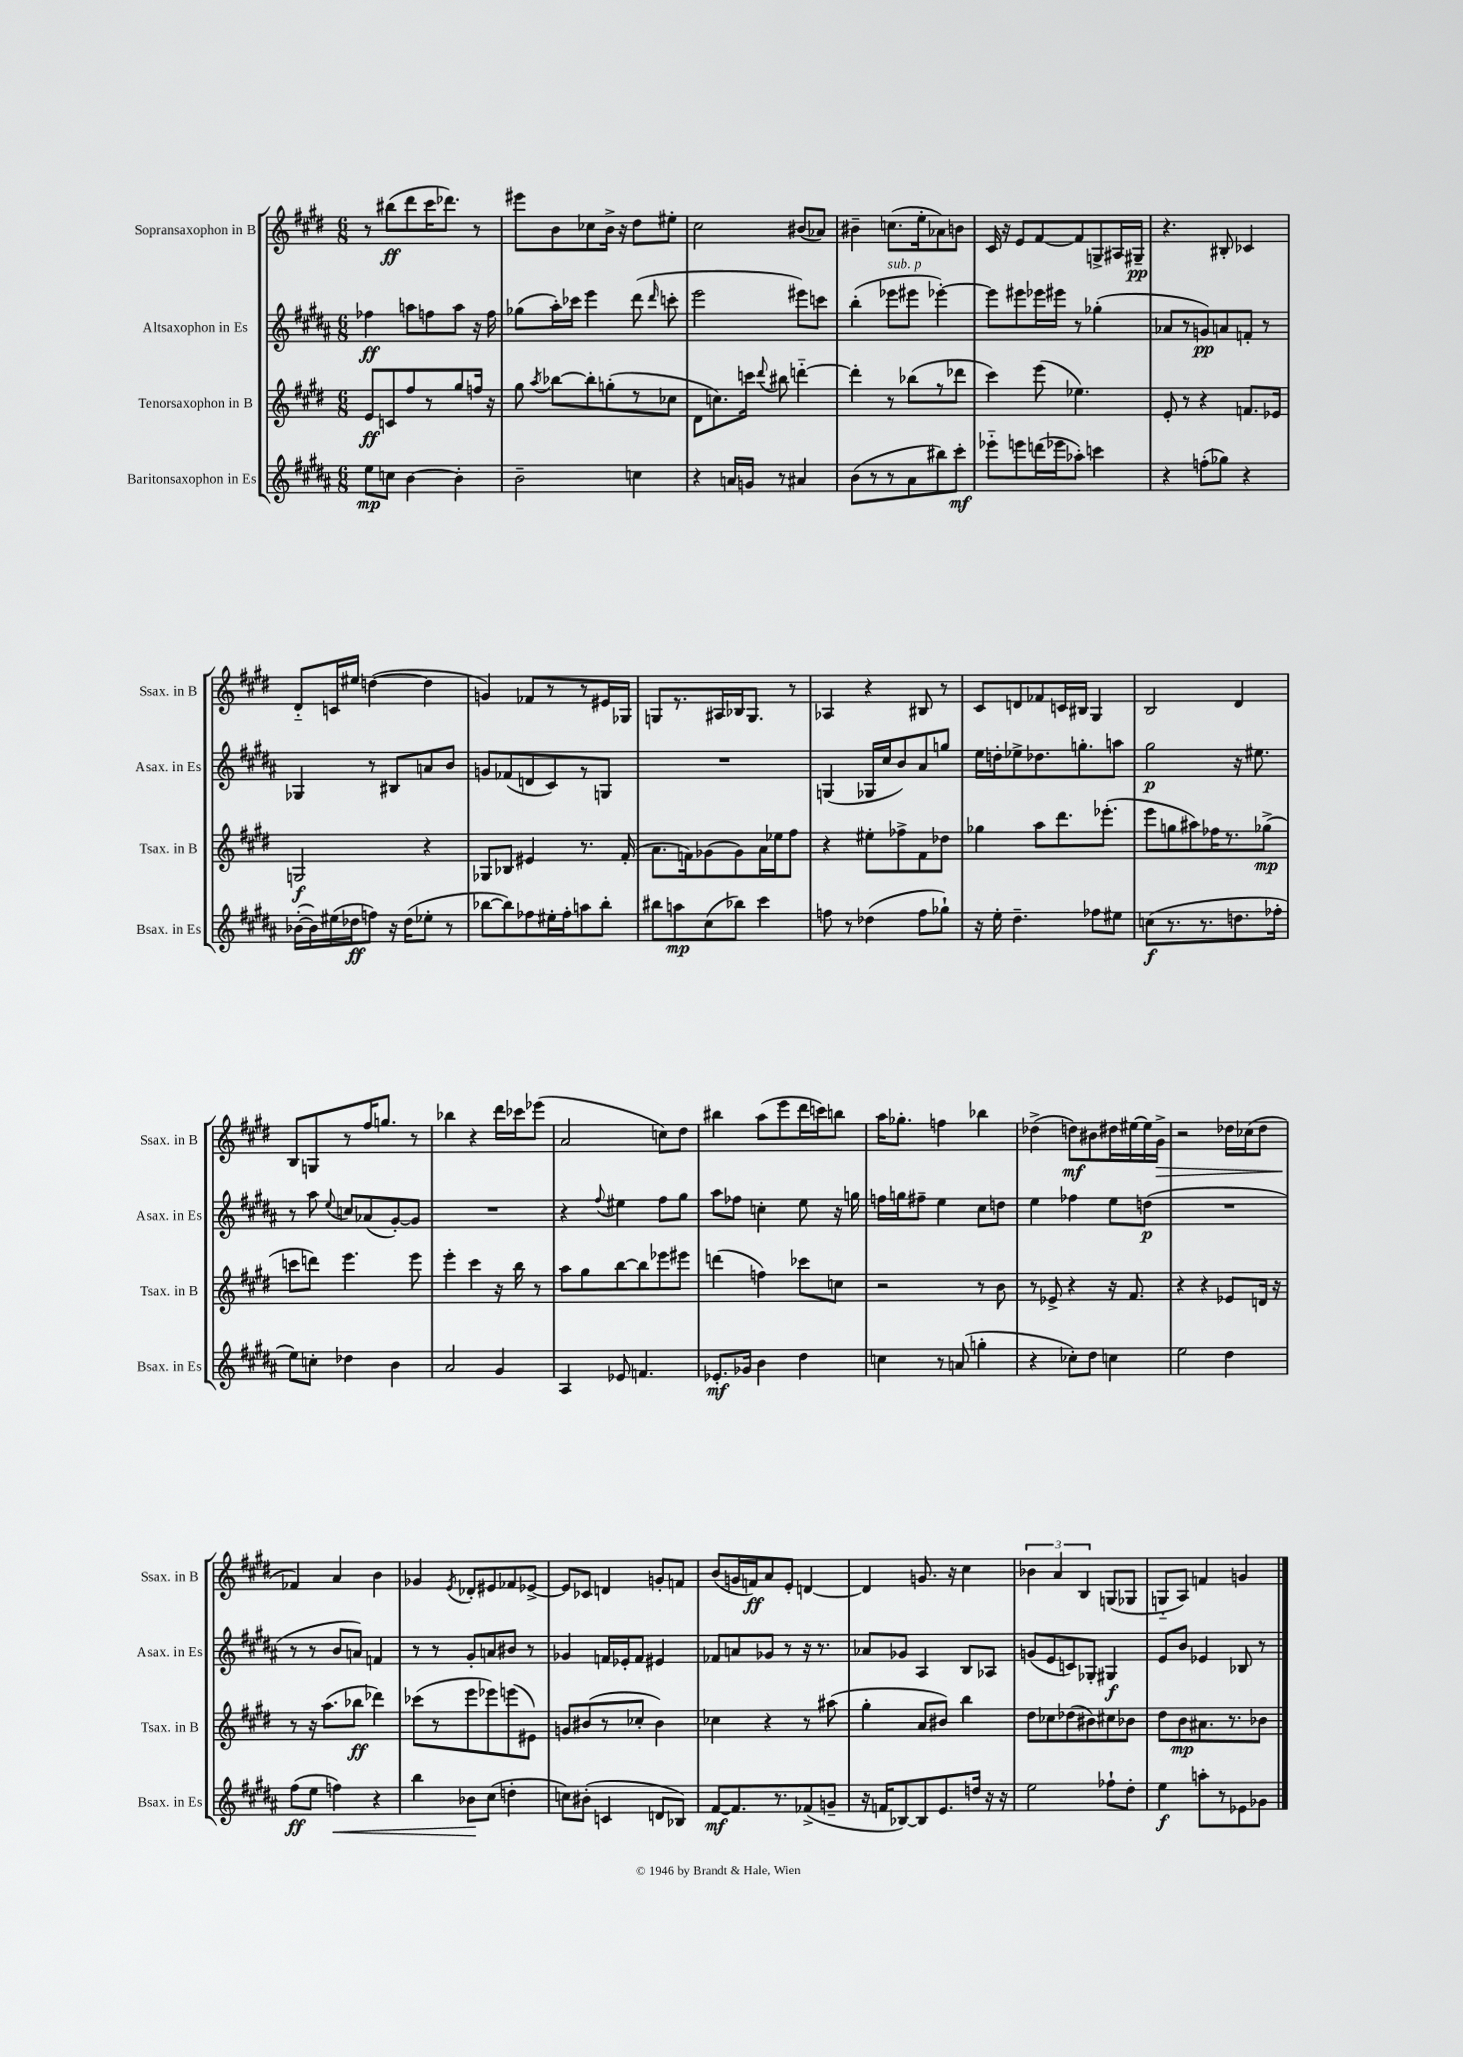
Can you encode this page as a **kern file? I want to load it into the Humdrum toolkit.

**kern	**kern	**kern	**kern
*staff4	*staff3	*staff2	*staff1
*clefG2	*clefG2	*clefG2	*clefG2
*k[f#c#g#d#a#]	*k[f#c#g#d#]	*k[f#c#g#d#a#]	*k[f#c#g#d#]
*M6/8	*M6/8	*M6/8	*M6/8
8ee\L	8e/L	4ff-\	8r
8cc\J	8c/	.	(8bb#\L
[4b\	8ff#/	8aa\L	8ddd#\
.	8r	8ff\	16ccc#\K
.	.	.	8.ddd-\J)
4b'\]	8gg#/	8aa\J	.
.	16ff/Jk	16r	8r
.	16r	16ff\	.
=	=	=	=
2b~\	8gg#\	(8gg-\L	8eee#\L
.	8qaa/	.	.
.	[8bb-\L	16aa#'\L)	8b\
.	.	16ccc-\JJ	.
.	8bb-'\]	4eee\	8cc-\
.	(8gg'\	.	16b^\Jk
.	.	.	16r
4cc\	8r	(8ddd#\	8dd#\L
.	.	16qqddd#/	.
.	8cc-\J	8ccc'\	8ee#'\J
=	=	=	=
4r	8d#\L	2eee\	2cc#\
.	8.cc\)	.	.
16a/LL	.	.	.
16g/JJ	16ccc\Jk	.	.
.	8qqddd#/	.	.
8r	8bb#\	.	.
4a#/	[4ddd'~\	8eee#\L)	(8b#/L
.	.	8ccc\J	8a-/J)
=	=	=	=
(8b\L	4ddd'\]	(4bb'\	4b#~\
8r	.	.	.
8r	8r	8eee-\L	(8.cc\L
8a#\	(8bb-\L	8eee#\J	.
.	.	.	16ee'\k
8bb#\)	8r	[4eee-'\)	8a-\)
8ccc#'\J	8ddd-\J	.	8b\J
=	=	=	=
8eee-'~\L	4ccc#\)	8eee-\]L	16c#/
.	.	.	16r
8eee\	.	8eee#\	8e/L
(16ddd\L	(8eee\	16eee-\L	[8f#/
16eee-\J	.	16eee#\JJ	.
8aa-'\J)	4.ee-\)	8r	8f#/]
4ccc\	.	(4gg-'\	8G^/
.	.	.	16A#/L
.	.	.	16G#~/JJ
=	=	=	=
4r	8e'/	8a-/L	4.r
.	8r	8r	.
(8ff'\L	4r	8g/)	.
8gg-\J)	.	8a/	8B#'/
4r	8.f/L	8f'/J	4c-/
.	.	8r	.
.	16e-/Jk	.	.
=	=	=	=
([16b-'\LL	2G/	4G-/	8d#'~/L
16b-\])	.	.	.
(16ee#\	.	.	16c/L
16dd-\J	.	.	16ee#/JJ
8ff\J)	.	8r	([4dd\
16r	.	8B#/L	.
(16dd-\LK	.	.	.
8ee-'\J	4r	8a/	4dd\]
8r	.	8b/J	.
=	=	=	=
[8bb-\L	8G-/L	8g/L	4g/)
8bb-\])	8B-/J	(8f-/	.
8ff-\	4e#/	8d/	8f-/L
16ee#'\L	.	8c#/)	8r
16ff-'\J	.	.	.
8aa\	8.r	8r	8r
8bb-'\J	.	8G/J	16e#/L
.	(16f#'/	.	16G-/JJ
=	=	=	=
8bb#\L	8.a\L	2.r	8G/L
8aa\	.	.	8.r
.	16f\k)	.	.
(8cc#\	(8g-\	.	.
.	.	.	16A#/L
8bb-\J)	8g-\)	.	16B-/J
.	.	.	8.G/J
4ccc#\	16a\L	.	.
.	16ee-\J	.	.
.	8ff#\J	.	8r
=	=	=	=
8ff\	4r	(4G/	4A-/
8r	.	.	.
(4dd-\	8ee#'\L	16G-/LL	4r
.	.	16cc#/J	.
.	8ff-^\	8b/)	.
8ff\L	8f#\	8a#/	8B#/
8gg-`\J)	8dd-\J	8gg/J	8r
=	=	=	=
16r	4gg-\	16ee\LL	8c#/L
16ee'\	.	16dd'\J	.
4.dd#~\	.	8ee-^\	8d/
.	8aa\L	8.dd-\	8f-/
.	8.ddd#\	.	16c/L
.	.	8.gg'\	16B#/JJ
8ff-\L	.	.	4G#/
.	(8.eee-'\J	.	.
8ee#\J	.	8aa\J	.
=	=	=	=
(8cc\L	8eee\L	2gg#\	2B/
8.r	8gg\	.	.
.	8aa#\)	.	.
8.r	.	.	.
.	16ff-\K	.	.
.	8.r	.	.
8.dd\	.	16r	4d#/
.	.	8.ee#\	.
.	(8gg-^\J	.	.
16ff-'\Jk	.	.	.
=	=	=	=
8ee\L)	8ccc\L	8r	8B/L
8cc'\J	8ddd\J)	8aa#\	8G/
.	.	8qqee/	.
4dd-\	4.eee\	8cc/L	8r
.	.	(8a-/	16ff#/K
.	.	.	8.gg/J
4b\	.	[8g#'/)	.
.	8eee\	8g#/]J	8r
=	=	=	=
2a#/	4eee'\	2.r	4bb-\
.	4ccc#\	.	4r
4g#/	16r	.	16ddd#\LL
.	16bb\	.	16ccc-\J
.	8r	.	(8eee-\J
=	=	=	=
4A#/	8aa\L	4r	2a/
.	8gg#\	.	.
.	.	8qqff#/	.
8e-/	[8bb\	4ee#\	.
4.f/	8bb\]	.	.
.	8eee-\	8ff#\L	8cc\L)
.	8eee#\J	8gg#\J	8dd#\J
=	=	=	=
8.e-'/L	(4ddd\	8aa#\L	4bb#\
.	.	8ff-\J	.
16g-/Jk	.	.	.
4b\	4ff\)	4cc'\	(8aa\L
.	.	.	8eee\
4dd#\	8ccc-\L	8ee\	16ddd#\L
.	.	.	16ccc\J)
.	8cc\J	16r	8bb\J
.	.	16gg\	.
=	=	=	=
4cc\	2r	16ff\LL	16aa\LK
.	.	16gg\J	8.gg-'\J
.	.	8ff#~\J	.
8r	.	4ee\	4ff\
(8a/	.	.	.
4gg'\	8r	8cc#\L	4bb-\
.	8b\	8dd\J	.
=	=	=	=
4r	8r	4ee\	(4dd-^\
.	8e-^/	.	.
8cc-'\L)	4r	4ff-\	8dd\L)
8dd#\J	.	.	8b#\
4cc\	16r	8ee\L	16dd#\L
.	8.f#/	.	[16ee#\
.	.	(8dd\J	16ee#\]
.	.	.	16g#^\JJ
=	=	=	=
2ee\	4r	2.r	2r
.	4r	.	.
4dd#\	8e-/L	.	16dd-\LL
.	.	.	(16cc-\J
.	16d/Jk	.	8dd-\J
.	16r	.	.
=	=	=	=
(8ff#\L	8r	8r	4f-/)
8ee\J	16r	8r	.
.	(8.aa\L	.	.
4ff\)	.	8b/L	4a/
.	8bb-\J	8a/J)	.
4r	4ddd-\)	4f/	4b\
=	=	=	=
4bb\	(8ccc-\L	8r	4g-/
.	8r	8r	.
.	.	.	8qe/
8b-\L	8eee\	8g#'/L	8d-'/L
(8cc#\J	8eee-\)	8a/	8e#/
4dd'\	(8eee\	8b#/J	8f-/
.	8e#\J)	8r	[8e-^/J
=	=	=	=
8cc\L)	8g/L	4g-/	8e-/]L
(8b#'\J	(8b#/	.	8c-/J
4c/	8r	16f/LL	4d/
.	.	16e-'/J	.
.	8cc-'/J	8f/J	.
8d/L	4b#\)	4e#/	8g'/L
8B-/J)	.	.	8f/J
=	=	=	=
[8f#/L	4cc-\	8f-/L	(8b/L
8.f#/]	.	8a/	16g/L
.	.	.	16f/J)
.	4r	8g-/J	8a/
8.r	.	.	.
.	.	8r	8e'/J
(8f-^/	8r	16r	[4d/
.	.	8.r	.
8g~/J	(8aa#\	.	.
=	=	=	=
16r	4gg#'\	8a-/L	4d/]
16f/LK	.	.	.
[8B-/)	.	8g-/J	.
8B-/]	8a/L	4A#/	8.g/
8.e/	8b#/J)	.	.
.	.	.	16r
.	4bb\	8B/L	4cc#\
16dd/Jk	.	.	.
16r	.	8A-/J	.
16r	.	.	.
=	=	=	=
2ee\	8dd#\L	(8g/L	6b-\
.	8cc-\	8e/	.
.	.	.	6a/
.	(8dd-\	8c/)	.
.	.	.	6B/
.	8b#\)	8G-'/J	.
8ff-`\L	8cc#\	4G#/	(8G/L
8dd#'\J	8b-\J	.	8G-/J
=	=	=	=
4ee\	8dd#\L	8e/L	8G'~/L
.	8b\	8b/J	8A/J)
8aa'\L	8.a#\	4e-/	4f/
8r	.	.	.
.	8.r	.	.
8e-\	.	8B-/	4g/
8g-\J	8b-\J	8r	.
==	==	==	==
*-	*-	*-	*-
